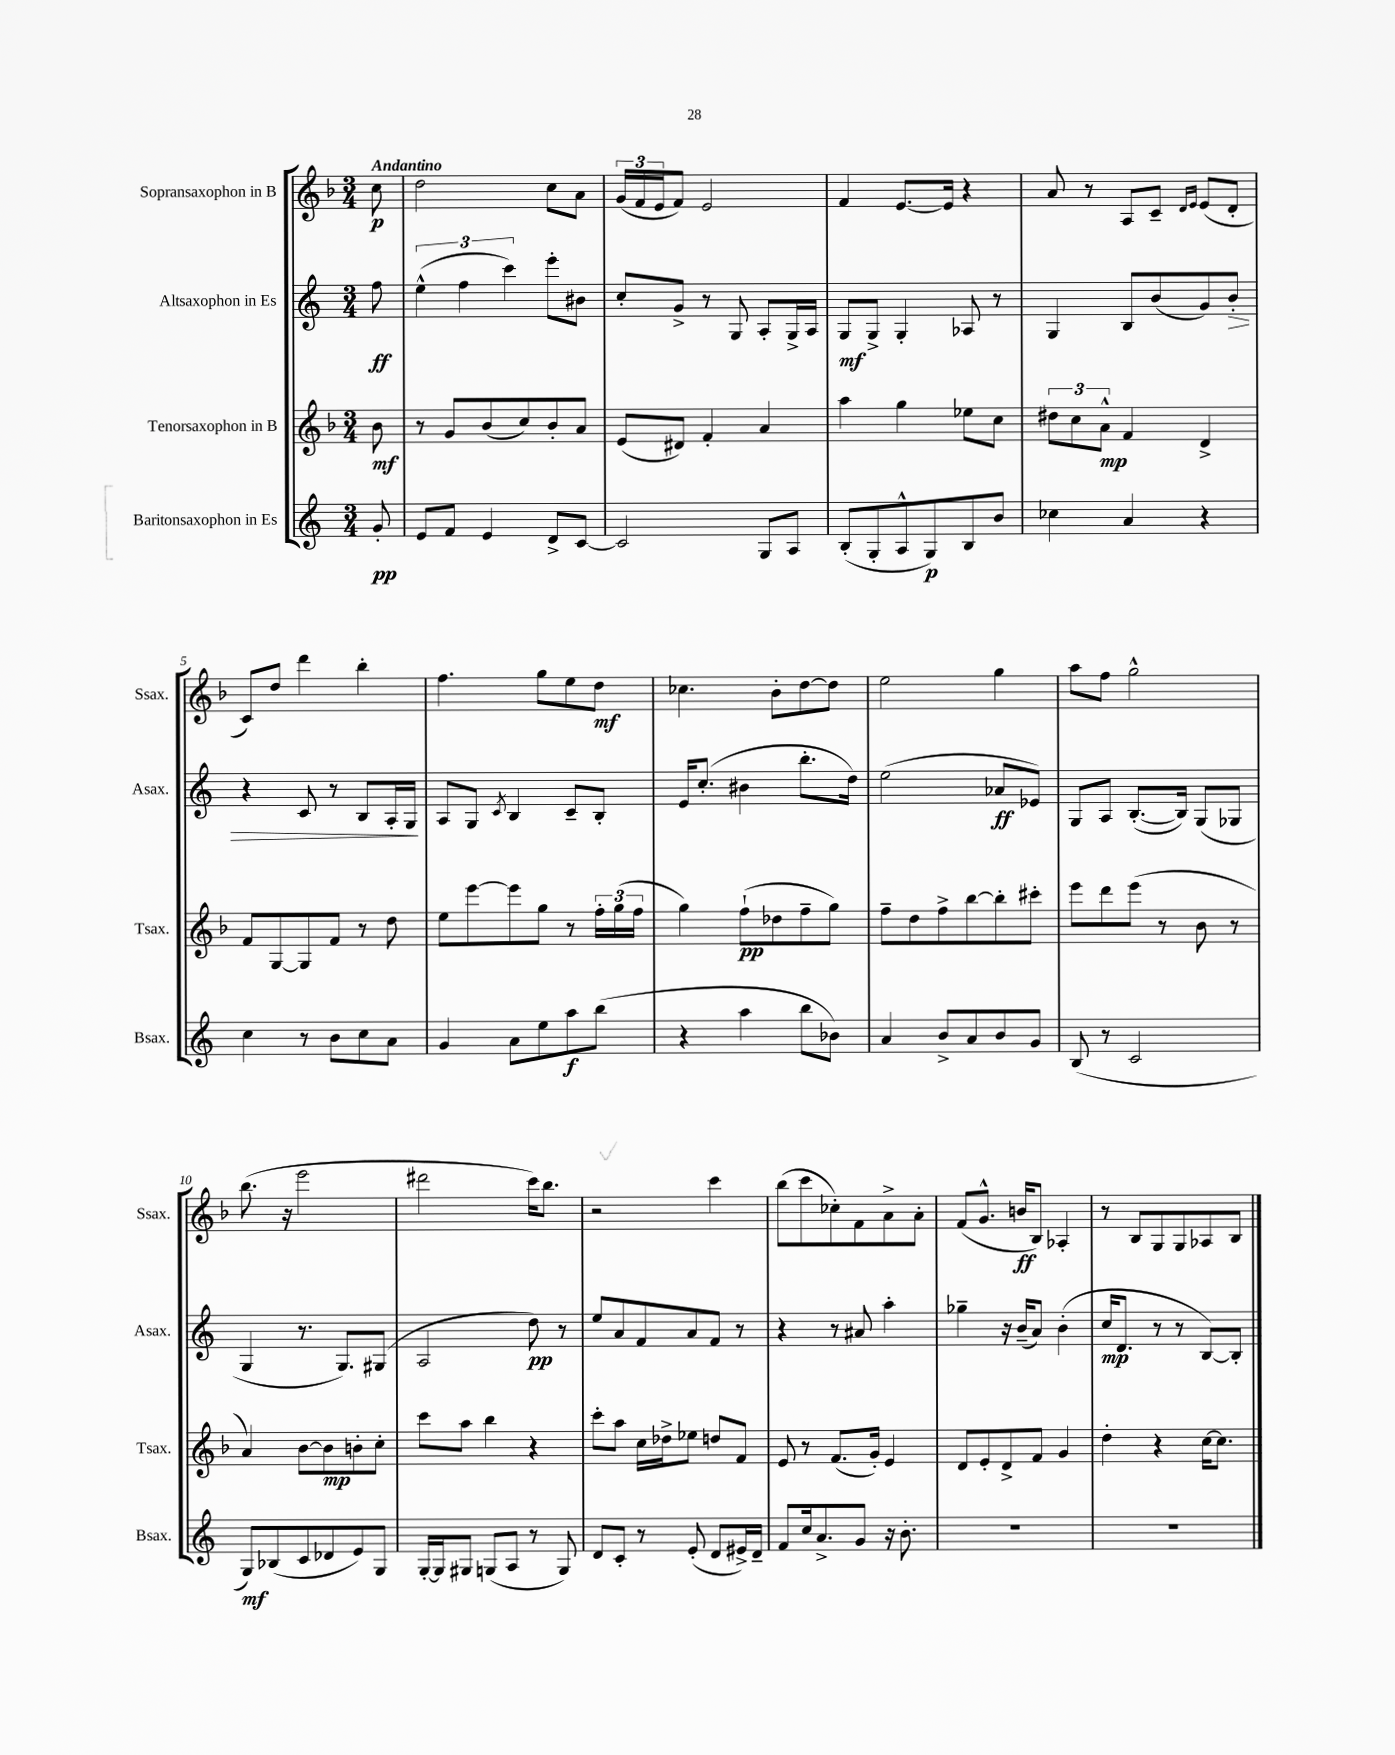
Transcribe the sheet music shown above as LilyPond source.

<<
\new StaffGroup <<
\new Staff = "s0" \with { instrumentName = "Sopransaxophon in B" shortInstrumentName = "Ssax." } {
    \clef treble \key f \major \numericTimeSignature \time 3/4 \partial 8 \tempo "Andantino"
    c''8\p |
    d''2 c''8 a'8 |
    \tuplet 3/2 { g'16( f'16 e'16 } f'8) e'2 |
    f'4 e'8.~ e'16 r4 |
    a'8 r8 a8 c'8-- \grace { d'16 e'16 } e'8( d'8-. |
    c'8) d''8 d'''4 bes''4-. |
    f''4. g''8 e''8 d''8\mf |
    ces''4. bes'8-. d''8~ d''8 |
    e''2 g''4 |
    a''8 f''8 g''2-^ |
    bes''8.( r16 e'''2 |
    dis'''2 c'''16) bes''8. |
    r2 c'''4 |
    bes''8( c'''8 ces''8-.) f'8 a'8-> a'8-. |
    f'8( g'8.-^ b'16\ff bes8) aes4-. |
    r8 bes8 g8 g8 aes8 bes8 \bar "|." |
}
\new Staff = "s1" \with { instrumentName = "Altsaxophon in Es" shortInstrumentName = "Asax." } {
    \clef treble \key c \major \numericTimeSignature \time 3/4 \partial 8
    f''8\ff |
    \tuplet 3/2 { e''4-^( f''4 c'''4) } e'''8-. bis'8 |
    c''8-. g'8-> r8 g8 a8-. g16-> a16 |
    g8\mf g8-> g4-. aes8 r8 |
    g4 b8 b'8( g'8) b'8-.\> |
    r4 c'8 r8 b8 a16-. g16\! |
    a8 g8 \acciaccatura { c'8 } b4 c'8-- b8-. |
    e'16 c''8.-.( bis'4 b''8.-. d''16) |
    e''2( aes'8\ff ees'8) |
    g8 a8 b8.~-.( b16) g8( ges8 |
    g4 r8. g8.) gis8( |
    a2 d''8\pp) r8 |
    e''8 a'8 f'8 a'8 f'8 r8 |
    r4 r8 ais'8 a''4-. |
    ges''4-- r16 b'16--( a'8) b'4-.( |
    c''16\mp d'8. r8 r8 b8~) b8-. \bar "|." |
}
\new Staff = "s2" \with { instrumentName = "Tenorsaxophon in B" shortInstrumentName = "Tsax." } {
    \clef treble \key f \major \numericTimeSignature \time 3/4 \partial 8
    bes'8\mf |
    r8 g'8 bes'8( c''8) bes'8-. a'8 |
    e'8( dis'8) f'4-. a'4 |
    a''4 g''4 ees''8 c''8 |
    \tuplet 3/2 { dis''8 c''8 a'8-^\mp } f'4 d'4-> |
    f'8 g8~ g8 f'8 r8 d''8 |
    e''8 e'''8~ e'''8 g''8 r8 \tuplet 3/2 { f''16-. g''16( f''16 } |
    g''4) f''8-!\pp( des''8 f''8-- g''8) |
    f''8-- d''8 f''8-> bes''8~ bes''8-. cis'''8-. |
    e'''8 d'''8 e'''8( r8 bes'8 r8 |
    a'4) bes'8~ bes'8\mp b'8-. c''8-. |
    c'''8 a''8 bes''4 r4 |
    c'''8-. a''8 c''16 des''16-> ees''8 d''8 f'8 |
    e'8 r8 f'8.( g'16-.) e'4 |
    d'8 e'8-. d'8-> f'8 g'4 |
    d''4-. r4 c''16~ c''8. \bar "|." |
}
\new Staff = "s3" \with { instrumentName = "Baritonsaxophon in Es" shortInstrumentName = "Bsax." } {
    \clef treble \key c \major \numericTimeSignature \time 3/4 \partial 8
    g'8-.\pp |
    e'8 f'8 e'4 d'8-> c'8~ |
    c'2 g8 a8 |
    b8-.( g8-. a8-^ g8\p) b8 b'8 |
    ces''4 a'4 r4 |
    c''4 r8 b'8 c''8 a'8 |
    g'4 a'8 e''8 a''8\f b''8( |
    r4 a''4 b''8 bes'8) |
    a'4 b'8-> a'8 b'8 g'8 |
    b8( r8 c'2 |
    g8\mf) bes8( c'8 des'8 e'8) g8 |
    g16~-. g16 gis8 g8( a8 r8 g8) |
    d'8 c'8-. r8 e'8-.( d'8 eis'16->) d'16-- |
    f'8 c''16 a'8.-> g'8 r16 b'8.-. |
    R2. |
    R2. \bar "|." |
}
>>
>>
